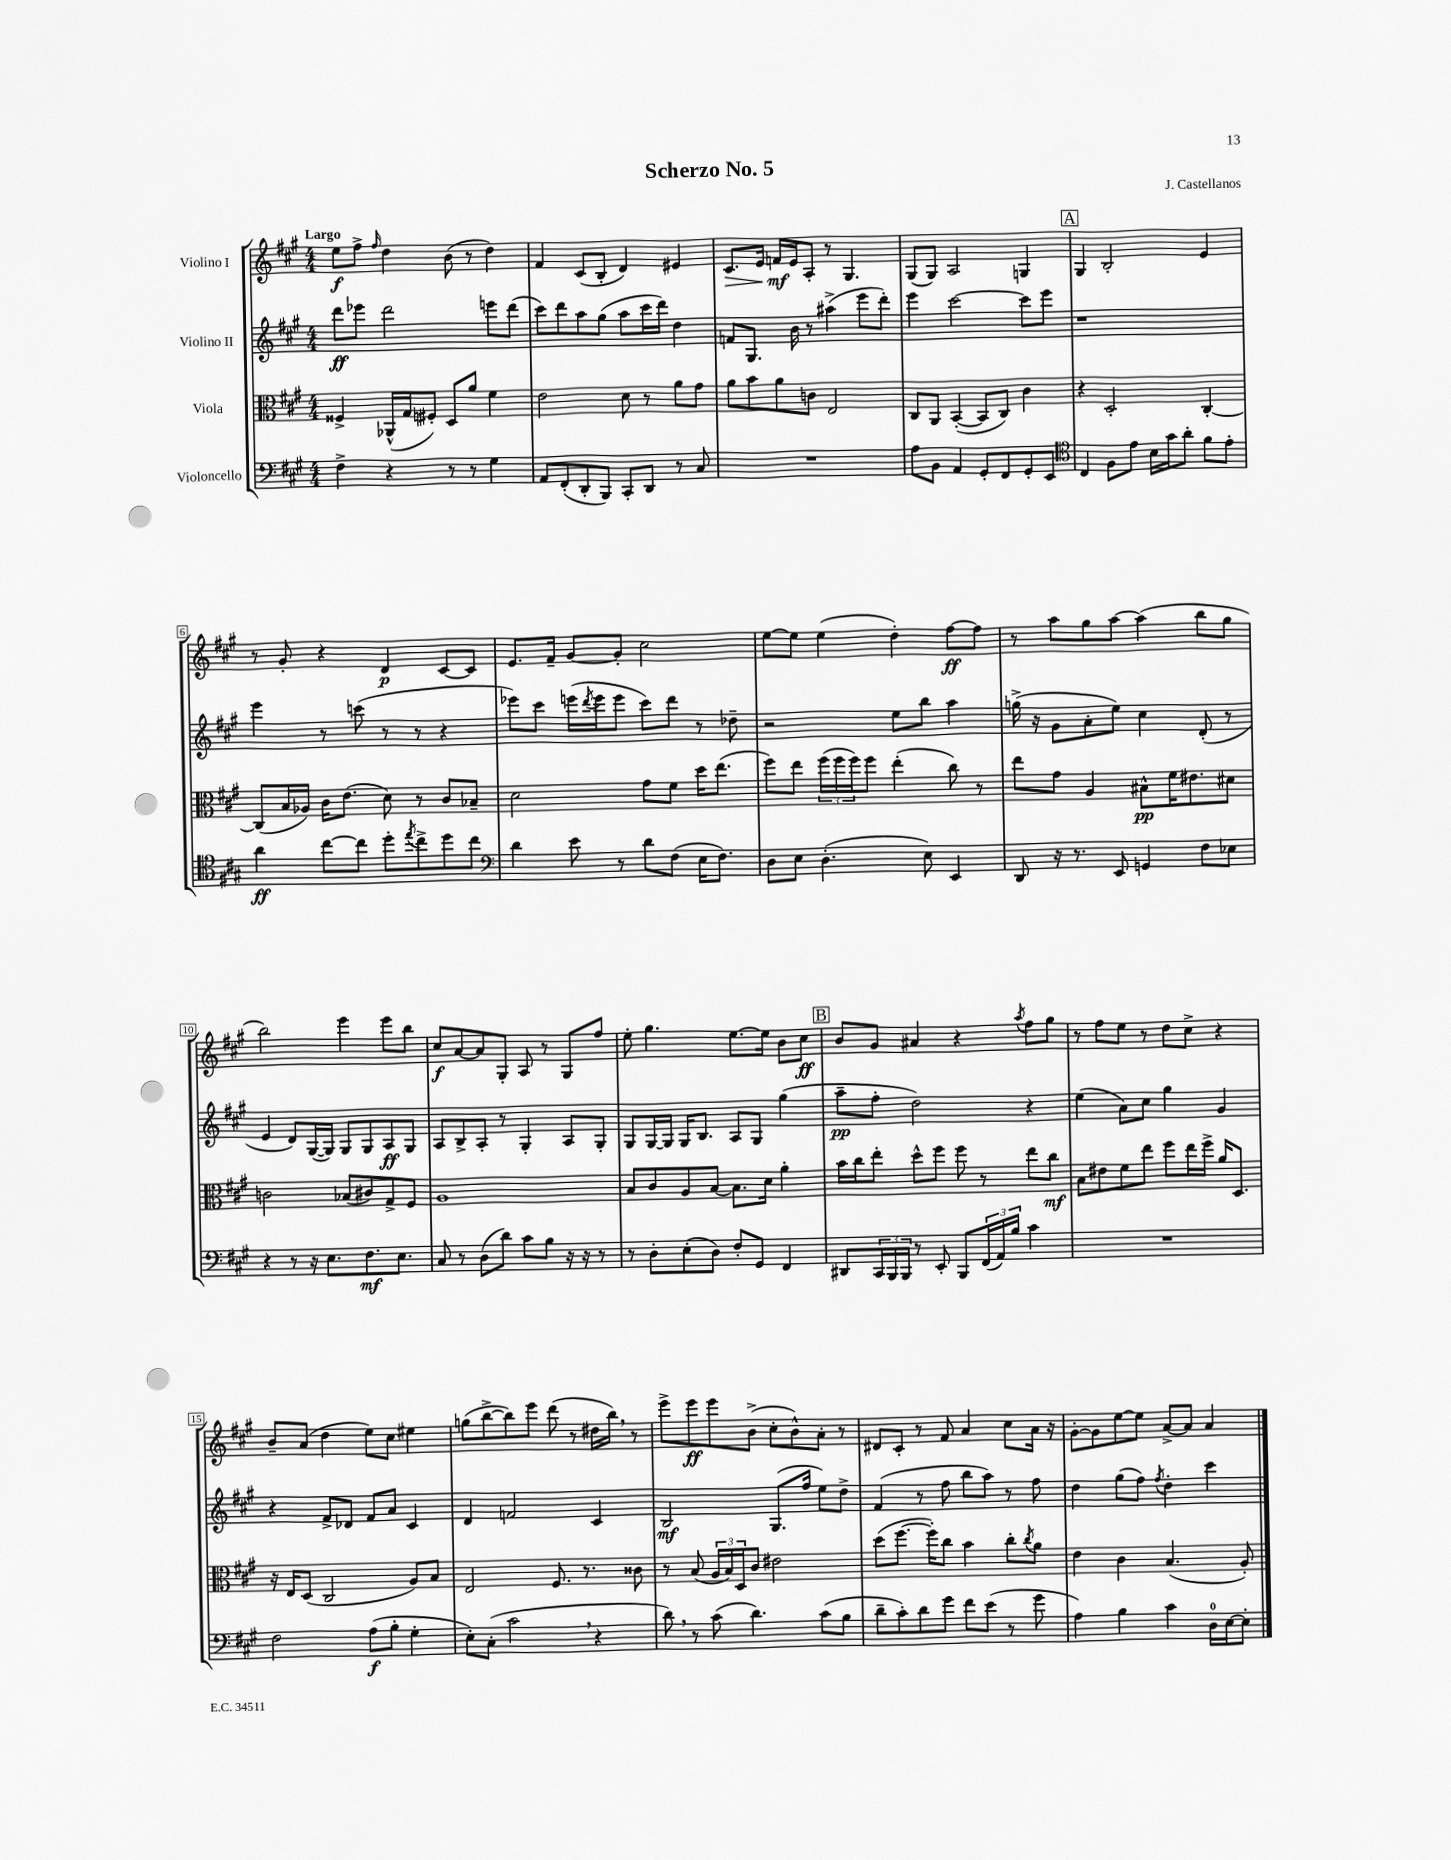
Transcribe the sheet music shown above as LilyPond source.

\header { title = "Scherzo No. 5" composer = "J. Castellanos" }
<<
\new StaffGroup <<
\new Staff = "s0" \with { instrumentName = "Violino I" } {
    \clef treble \key a \major \numericTimeSignature \time 4/4 \tempo "Largo"
    e''8\f fis''8-> \grace { fis''16 } d''4 b'8( r8 d''4) |
    fis'4 cis'8( b8-. d'4) eis'4 |
    cis'8.\> e'16 f'16\mf\! e'16 a8-. r8 gis4. |
    gis8( gis8) a2 g4 |
    \mark \markup { \box "A" } gis4 b2-. e'4 |
    r8 gis'8-. r4 d'4\p cis'8~ cis'8 |
    e'8. fis'16-- gis'8~ gis'8-. cis''2 |
    e''8~ e''8 e''4( d''4-.) fis''8~\ff fis''8 |
    r8 a''8 gis''8 a''8~ a''4( b''8 gis''8 |
    b''2) e'''4 e'''8 b''8 |
    cis''8\f a'8~ a'8 gis8-. a8 r8 gis8 fis''8 |
    e''8-. gis''4. e''8.~ e''16 b'8 cis''8\ff |
    \mark \markup { \box "B" } b'8 gis'8 ais'4 r4 \acciaccatura { a''8 } fis''8 gis''8 |
    r8 fis''8 e''8 r8 d''8 cis''8-> r4 |
    b'8-- a'8( d''4 e''8) cis''8 eis''4 |
    g''8( b''8~-> b''8) e'''8 d'''8( r8 dis''16 b''16) \breathe r8 |
    e'''8-> e'''8\ff e'''8 b'8->( cis''8-. b'8-^) a'8-. r8 |
    dis'8 cis'8-. r8 fis'8 a'4 cis''8 a'16 r16 |
    gis'8~-. gis'8 e''8~ e''8 a'8~-> a'8 a'4 \bar "|." |
}
\new Staff = "s1" \with { instrumentName = "Violino II" } {
    \clef treble \key a \major \numericTimeSignature \time 4/4
    d'''8\ff ees'''8 d'''2 e'''8 d'''8( |
    cis'''8) d'''8 a''8 gis''8( a''8 cis'''16 d'''16) d''4 |
    f'8 gis8. b'16 r8 ais''4->( e'''8 d'''8-.) |
    e'''4 cis'''2~ cis'''8 e'''8 |
    \mark \markup { \box "A" } r1 |
    e'''4 r8 c'''8( r8 r8 r4 |
    ees'''8) cis'''8 e'''16( \acciaccatura { d'''8 } e'''16 e'''8 cis'''8) d'''8 r8 des''8-- |
    r2 e''8 b''8 a''4 |
    g''16->( r16 gis'8 a'8-. e''8) cis''4 d'8-.( r8 |
    e'4 d'8) gis16~( gis16) gis8 gis8 a8\ff gis8 |
    a8 b8-> a8-. r8 gis4-. a8 gis8-. |
    gis8 gis16~ gis16 gis16 b8. a8 gis8 gis''4( |
    \mark \markup { \box "B" } a''8--\pp fis''8-. d''2) r4 |
    e''4( a'8) cis''8 gis''4 gis'4 |
    r4 fis'8-> des'8 fis'8 a'8 cis'4 |
    d'4 f'2 cis'4 |
    b2\mf gis8.( fis''16 e''8) d''8-> |
    fis'4( r8 fis''8 b''8 a''8) r8 fis''8 |
    d''4 gis''8( fis''8) \acciaccatura { fis''8 } d''4-. cis'''4 \bar "|." |
}
\new Staff = "s2" \with { instrumentName = "Viola" } {
    \clef alto \key a \major \numericTimeSignature \time 4/4
    fisis4-> aes,16-^( gis16 fis8-.) d8 a'8 fis'4 |
    e'2 d'8 r8 a'8 gis'8 |
    a'8 b'8 a'8 c'8 e2 |
    cis8 a,8 b,4~-.( b,8 cis8) cis'4 |
    \mark \markup { \box "A" } r4 d2-. cis4~-. |
    cis8( b16 aes16) cis'16 e'8.( d'8) r8 cis'8 bes8-- |
    d'2 gis'8 fis'8 d''16 e''8.( |
    fis''8) e''8 \tuplet 3/2 { fis''16( fis''16 fis''16) } fis''8 e''4-.( cis''8) r8 |
    e''8 gis'8 a4 bis8-^\pp fis'16 eis'8. dis'8 |
    c'2 bes8( cis'8) gis8-> fis8 |
    a1 |
    b8 cis'8 a8 b8~ b8. d'16 a'4-. |
    \mark \markup { \box "B" } b'16 cis''16 e''8-. d''8-^ fis''8 fis''8 r8 e''8 cis''8\mf |
    b8 eis'8 fis'8 e''8 fis''8 e''16 fis''16-> a'16 d8. |
    r16 e16 d8( cis2 a8) b8 |
    e2 fis8. r8. cisis'8 |
    r8 b8( \tuplet 3/2 { a16 b16) d16 } cis'8 eis'2 |
    d''8( fis''8.~ fis''16-.) cis''8 b'4 cis''8-. \acciaccatura { cis''8 } a'8 |
    e'4 cis'4 b4.( a8-.) \bar "|." |
}
\new Staff = "s3" \with { instrumentName = "Violoncello" } {
    \clef bass \key a \major \numericTimeSignature \time 4/4
    fis4-> r4 r8 r8 gis4 |
    a,8 fis,8-.( d,8-. b,,8) cis,8-. d,8 r8 cis8 |
    R1 |
    a8 b,8 a,4 gis,8-. fis,8 gis,8-. e,8 |
    \mark \markup { \box "A" } \clef tenor cis4 fis8 e'8 b16 gis'16 a'8-. fis'8 e'8-. |
    a'4\ff cis''8~ cis''8 d''8-. \acciaccatura { e''8 } cis''8-> d''8 cis''8 |
    \clef bass d'4 e'8 r8 d'8 fis8( e16 fis8.) |
    d8 e8 d4.-.( e8) e,4 |
    d,8 r16 r8. e,8 g,4 fis8 ees8 |
    r4 r8 r16 e8. fis8.\mf e8. |
    cis8 r8 d8( d'8) cis'8 b8 r16 r16 r8 |
    r8 d8-. e8-.( d8) fis8-. gis,8 fis,4 |
    \mark \markup { \box "B" } dis,8 \tuplet 3/2 { cis,16 b,,16 b,,16 } r8 e,8-. b,,8 \tuplet 3/2 { fis,16( a,16) b16 } cis'4 |
    R1 |
    fis2 a8\f( b8-. gis4-. |
    e8-.) cis8-.( cis'2 \breathe r4 |
    d'8) \breathe r8 cis'8( d'4.) cis'8( b8 |
    d'8-- cis'8-.) d'8 gis'8 fis'8 e'8( r8 gis'8 |
    a4) b4 cis'4 d16-0 e16~ e8-. \bar "|." |
}
>>
>>
\layout { \context { \Score \override BarNumber.stencil = #(make-stencil-boxer 0.1 0.3 ly:text-interface::print) } }
